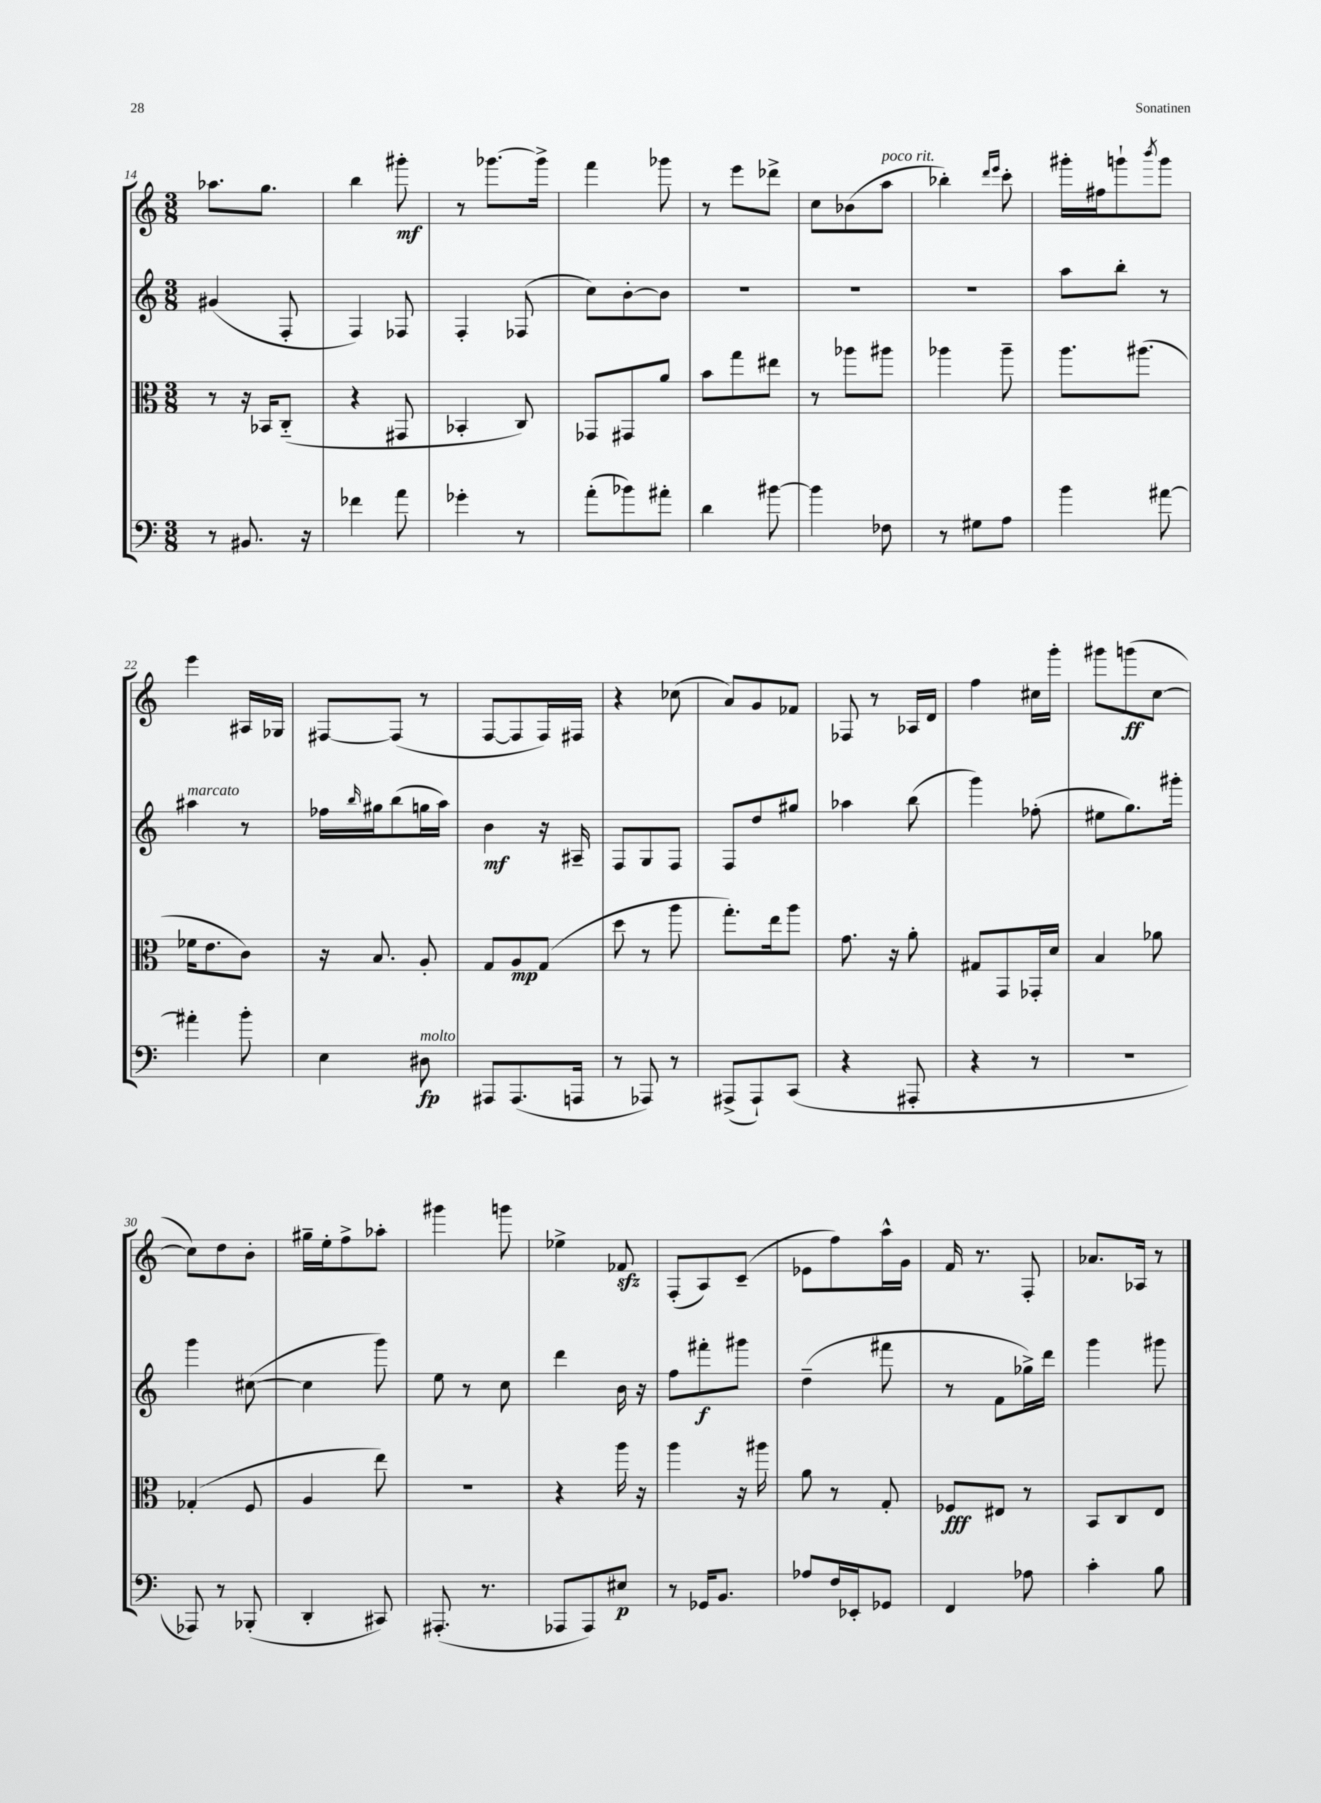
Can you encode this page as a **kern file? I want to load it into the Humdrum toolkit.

**kern	**dynam	**kern	**dynam	**kern	**dynam	**kern	**dynam
*part4	*part4	*part3	*part3	*part2	*part2	*part1	*part1
*staff4	*staff4	*staff3	*staff3	*staff2	*staff2	*staff1	*staff1
*clefF4	*	*clefC3	*	*clefG2	*	*clefG2	*
*k[]	*	*k[]	*	*k[]	*	*k[]	*
*M3/8	*	*M3/8	*	*M3/8	*	*M3/8	*
=14	=14	=14	=14	=14	=14	=14	=14
8r	.	8r	.	(4g#X/	.	8.aa-X\L	.
8.BB#X/	.	16r	.	.	.	.	.
.	.	16BB-X/KL	.	.	.	8.gg\J	.
.	.	(8C/J	.	8F'/	.	.	.
16r	.	.	.	.	.	.	.
=15	=15	=15	=15	=15	=15	=15	=15
4f-X\	.	4r	.	4F/)	.	4bb\	.
8a\	.	8GG#X/	.	8F-X/	.	8ggg#X'\	mf
=16	=16	=16	=16	=16	=16	=16	=16
4g-X'\	.	4BB-X'/	.	4F'/	.	8r	.
.	.	.	.	.	.	[8.ggg-X\L	.
8r	.	8C/)	.	(8F-X/	.	.	.
.	.	.	.	.	.	16ggg-^\Jk]	.
=17	=17	=17	=17	=17	=17	=17	=17
(8a'\L	.	8GG-X/L	.	8cc\L)	.	4fff\	.
8b-X\)	.	8GG#X/	.	[8b'\	.	.	.
8a#X'\J	.	8a/J	.	8b\J]	.	8ggg-X\	.
=18	=18	=18	=18	=18	=18	=18	=18
4d\	.	8b\L	.	4.r	.	8r	.
.	.	8gg\	.	.	.	8eee\L	.
[8b#X\	.	8ee#X\J	.	.	.	8ddd-X^\J	.
=19	=19	=19	=19	=19	=19	=19	=19
4b#\]	.	8r	.	4.r	.	8cc\L	.
.	.	8aa-X\L	.	.	.	(8b-X\	.
!	!	!	!	!	!	!LO:TX:a:i:t=poco rit.	!
8F-X\	.	8aa#X\J	.	.	.	8aa\J	.
=20	=20	=20	=20	=20	=20	=20	=20
8r	.	4aa-X\	.	4.r	.	4bb-X'\)	.
8G#X\L	.	.	.	.	.	.	.
.	.	.	.	.	.	16qqddd/LL	.
.	.	.	.	.	.	16qqeee/JJ	.
8A\J	.	8aa-~\	.	.	.	8ccc'\	.
=21	=21	=21	=21	=21	=21	=21	=21
4b\	.	8.aa\L	.	8aa\L	.	16ggg#X'\LL	.
.	.	.	.	.	.	16ff#X\J	.
.	.	.	.	8bb'\J	.	8gggn`\	.
.	.	(8.aa#X\J	.	.	.	.	.
.	.	.	.	.	.	8qbbb/	.
[8a#X\	.	.	.	8r	.	8ggg\J	.
!!LO:LB:g=z
=22	=22	=22	=22	=22	=22	=22	=22
!	!	!	!	!LO:TX:a:i:t=marcato	!	!	!
4a#X'\]	.	16f-X\KL	.	4aa#X\	.	4eee\	.
.	.	8.e\	.	.	.	.	.
8b'\	.	8c\J)	.	8r	.	16A#X/LL	.
.	.	.	.	.	.	16G-X/JJ	.
=23	=23	=23	=23	=23	=23	=23	=23
4E\	.	16r	.	16ff-X\LL	.	[8F#X/L	.
.	.	.	.	16qqbb/	.	.	.
.	.	8.B/	.	16gg#X\J	.	.	.
.	.	.	.	(8bb\	.	(8F#/J]	.
!LO:TX:a:i:t=molto	!	!	!	!	!	!	!
8D#X\	fp	8A'/	.	16ggn\L	.	8r	.
.	.	.	.	16aa\JJ)	.	.	.
=24	=24	=24	=24	=24	=24	=24	=24
8AAA#X/L	.	8G/L	.	4b\	mf	[8F/L	.
(8.AAA#/	.	8A/	mp	.	.	8F/]	.
.	.	(8G/J	.	16r	.	16F/L)	.
16AAAn/Jk	.	.	.	16A#X~/	.	16F#X/JJ	.
=25	=25	=25	=25	=25	=25	=25	=25
8r	.	8dd\	.	8F/L	.	4r	.
8AAA-X/)	.	8r	.	8G/	.	.	.
8r	.	8aa\	.	8F/J	.	(8cc-X\	.
=26	=26	=26	=26	=26	=26	=26	=26
(8AAA#X^/L	.	8.gg'\L)	.	8F/L	.	8a/L)	.
8AAA#`/)	.	.	.	8dd/	.	8g/	.
.	.	16ee\k	.	.	.	.	.
(8CC/J	.	8aa\J	.	8gg#X/J	.	8f-X/J	.
=27	=27	=27	=27	=27	=27	=27	=27
4r	.	8.g\	.	4aa-X\	.	8F-X/	.
.	.	.	.	.	.	8r	.
.	.	16r	.	.	.	.	.
8AAA#X'/	.	8a'\	.	(8bb\	.	16A-X/LL	.
.	.	.	.	.	.	16d/JJ	.
=28	=28	=28	=28	=28	=28	=28	=28
4r	.	8G#X/L	.	4ggg\)	.	4ff\	.
.	.	8GG/	.	.	.	.	.
8r	.	16GG-X'/L	.	(8ff-X'\	.	16cc#X\LL	.
.	.	16d/JJ	.	.	.	16ggg'\JJ	.
=29	=29	=29	=29	=29	=29	=29	=29
4.r	.	4B/	.	8ee#X\L	.	8ggg#X\L	.
.	.	.	.	8.gg\)	.	(8gggn\	ff
.	.	8a-X\	.	.	.	[8cc\J	.
.	.	.	.	16ggg#X'\Jk	.	.	.
!!LO:LB:g=z
=30	=30	=30	=30	=30	=30	=30	=30
8AAA-X/)	.	(4G-X'/	.	4ggg\	.	8cc\L])	.
8r	.	.	.	.	.	8dd\	.
(8BBB-X'/	.	8F/	.	([8cc#X\	.	8b'\J	.
=31	=31	=31	=31	=31	=31	=31	=31
4DD'/	.	4A/	.	4cc#\]	.	16gg#X~\LL	.
.	.	.	.	.	.	16ee'\J	.
.	.	.	.	.	.	8ff^\	.
8CC#X/)	.	8ee\)	.	8ggg\)	.	8aa-X'\J	.
=32	=32	=32	=32	=32	=32	=32	=32
(8.AAA#X'/	.	4.r	.	8ee\	.	4ggg#X\	.
.	.	.	.	8r	.	.	.
8.r	.	.	.	.	.	.	.
.	.	.	.	8cc\	.	8gggn\	.
=33	=33	=33	=33	=33	=33	=33	=33
8AAA-X/L	.	4r	.	4ddd\	.	4ee-X^\	.
8AAA-/)	.	.	.	.	.	.	.
8E#X/J	p	16aa\	.	16b\	.	8f-Xzz/	.
.	.	16r	.	16r	.	.	.
=34	=34	=34	=34	=34	=34	=34	=34
8r	.	4aa\	.	8ff\L	.	(8F'/L	.
16GG-X/KL	.	.	.	8fff#X'\	f	8A/)	.
8.BB/J	.	.	.	.	.	.	.
.	.	16r	.	8ggg#X\J	.	(8c~/J	.
.	.	16aa#X\	.	.	.	.	.
=35	=35	=35	=35	=35	=35	=35	=35
8A-X/L	.	8a\	.	(4dd~\	.	8e-X\L	.
16F/L	.	8r	.	.	.	8ff\)	.
16EE-X'/J	.	.	.	.	.	.	.
8GG-X/J	.	8G'/	.	8fff#X\	.	16aa^^\L	.
.	.	.	.	.	.	16g\JJ	.
=36	=36	=36	=36	=36	=36	=36	=36
4FF/	.	8F-X/L	fff	8r	.	16f/	.
.	.	.	.	.	.	8.r	.
.	.	8E#X/J	.	8f\L	.	.	.
8A-X\	.	8r	.	16gg-X^\L)	.	8F'/	.
.	.	.	.	16ddd\JJ	.	.	.
=37	=37	=37	=37	=37	=37	=37	=37
4c'\	.	8BB/L	.	4ggg\	.	8.a-X/L	.
.	.	8C/	.	.	.	.	.
.	.	.	.	.	.	16A-X/Jk	.
8B\	.	8E/J	.	8ggg#X\	.	8r	.
==	==	==	==	==	==	==	==
*-	*-	*-	*-	*-	*-	*-	*-
